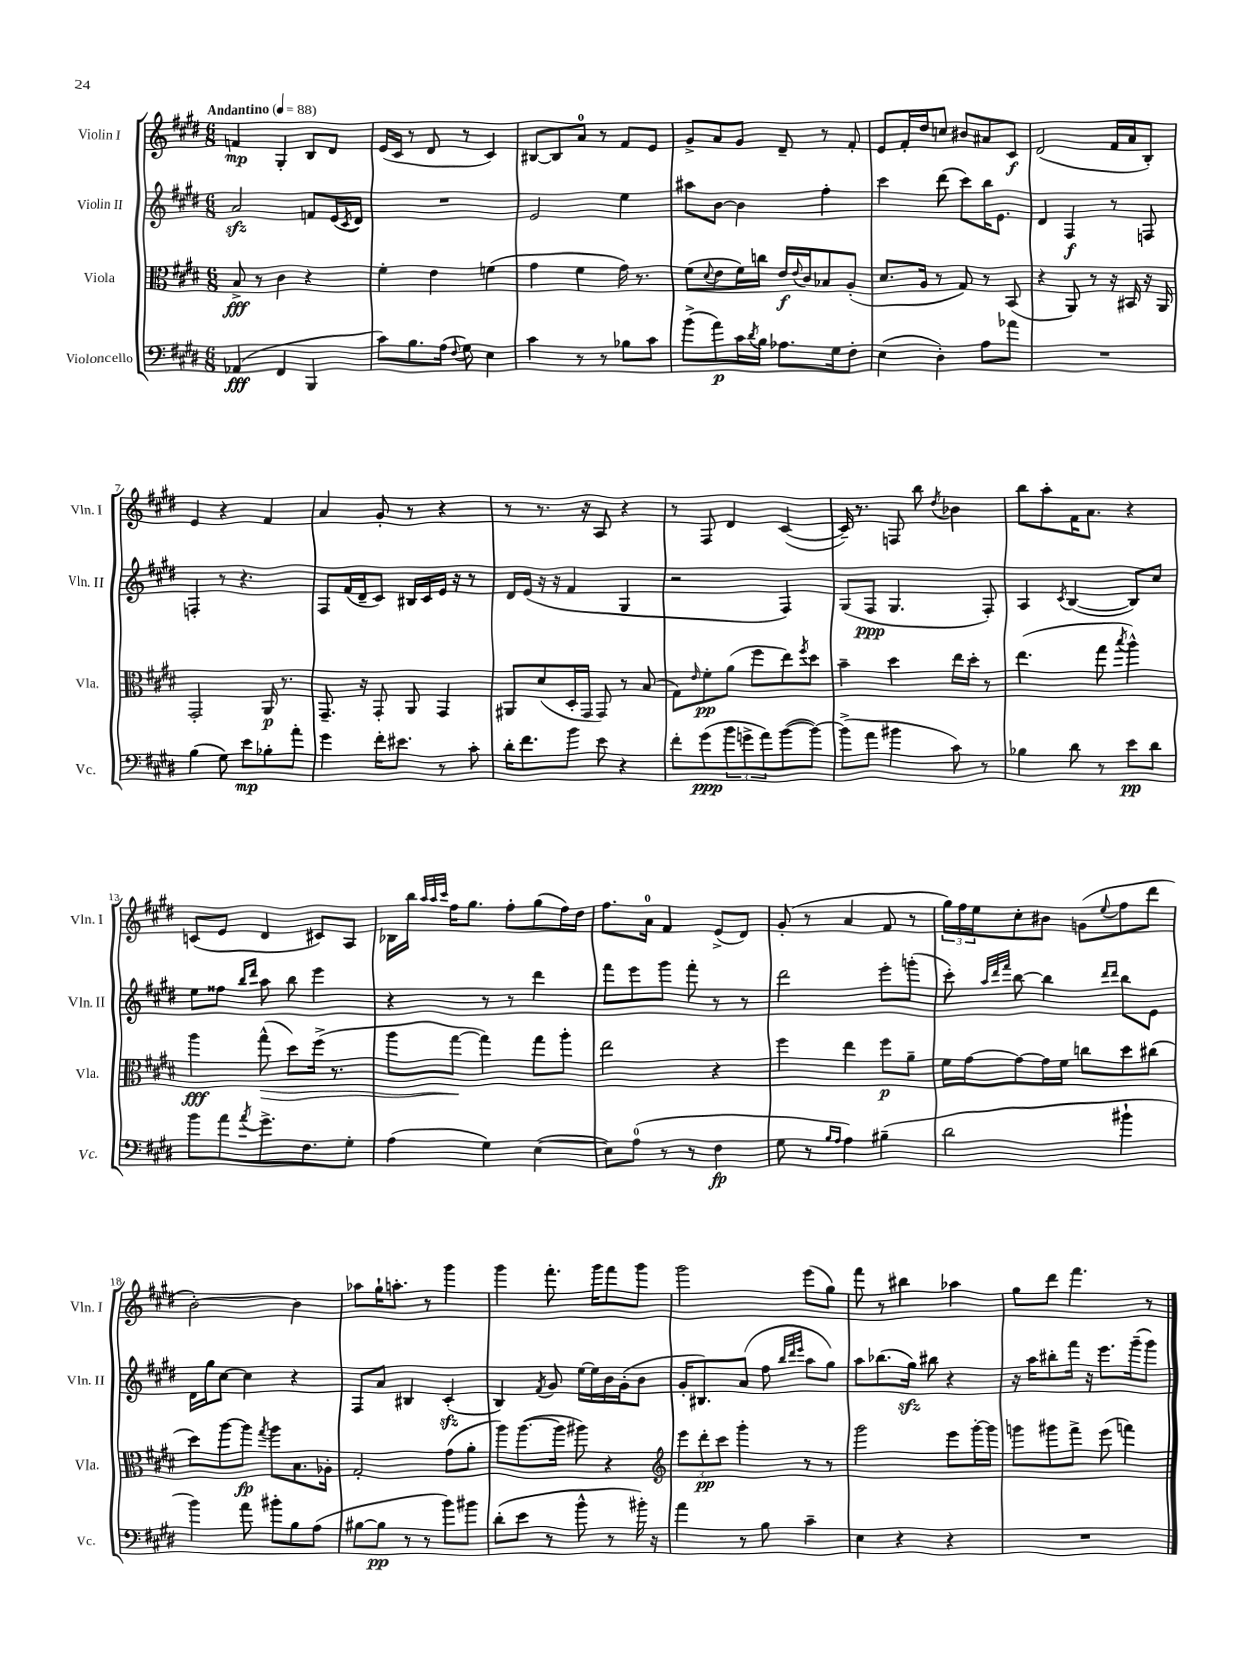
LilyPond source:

<<
\new StaffGroup <<
\new Staff = "s0" \with { instrumentName = "Violin I" shortInstrumentName = "Vln. I" } {
    \clef treble \key e \major \numericTimeSignature \time 6/8 \tempo "Andantino" 4 = 88
    f'4\mp gis4-. b8 dis'8 |
    e'16( cis'16 r8 dis'8 r8 cis'4) |
    bis8~ bis8 a'8-0 r8 fis'8 e'8 |
    gis'8-> a'8 gis'8 dis'8-- r8 fis'8-. |
    e'8 fis'16-. dis''16 c''8 bis'8 ais'8 cis'8\f |
    dis'2( fis'16 a'16 b8-.) |
    e'4 r4 fis'4 |
    a'4 gis'8-. r8 r4 |
    r8 r8. r16 a8 r4 |
    r8 fis8 dis'4 cis'4~( |
    cis'16--) r8. f8 b''8 \acciaccatura { dis''8 } bes'4 |
    b''8 a''8-. fis'16 a'8. r4 |
    c'8( e'8 dis'4 cis'8) a8 |
    bes16 b''16 \grace { a''32 a''32 cis'''32 } fis''16 gis''8. fis''8-. gis''8( fis''16) dis''16 |
    fis''8. a'16-0 fis'4 e'8->( dis'8) |
    gis'8-.( r8 a'4 fis'8 r8 |
    \tuplet 3/2 { gis''16) fis''16 e''16 } cis''8-. bis'8 g'8( \appoggiatura { e''8 } fis''8 dis'''8 |
    b'2~-.) b'4 |
    aes''8 gis''16-! a''8.-. r8 gis'''4 |
    gis'''4 fis'''8.-. gis'''16 fis'''8 gis'''8 |
    gis'''2 e'''8( gis''8) |
    fis'''8 r8 bis''4 aes''4 |
    gis''8 dis'''8 fis'''4. r8 \bar "|." |
}
\new Staff = "s1" \with { instrumentName = "Violin II" shortInstrumentName = "Vln. II" } {
    \clef treble \key e \major \numericTimeSignature \time 6/8
    a'2\sfz f'8 e'16( \acciaccatura { cis'8 } dis'16) |
    R2. |
    e'2 e''4 |
    ais''8 b'8~ b'4 fis''4-. |
    cis'''4 dis'''8( cis'''8) b''16 e'8. |
    dis'4 fis4\f r8 f8 |
    f4-. r8 r4. |
    fis8 fis'16( dis'16-- cis'8) bis16 cis'16 e'16 r16 r8 |
    dis'16 e'16( r16 r16 fis'4 gis4 |
    r2 fis4) |
    gis8( fis8\ppp gis4. fis8-.) |
    a4 \acciaccatura { cis'8 } b4~( b8) cis''8 |
    e''8 fisis''8 \grace { b''16 dis'''16 } a''8 b''8 e'''4 |
    r4 r8 r8 dis'''4 |
    fis'''8 e'''8 gis'''8 fis'''8-. r8 r8 |
    dis'''2 e'''8-. g'''8-.( |
    cis'''8-.) \grace { a''32 dis'''32 fis'''32 } b''8~ b''4 \grace { dis'''16 dis'''16 } b''8 e'8 |
    dis'16 gis''16 cis''8~ cis''4 r4 |
    fis8 a'8 bis4 cis'4-.\sfz( |
    b4) \acciaccatura { fis'8 } gis'8 e''16~ e''16 b'16 gis'16-.( b'8 |
    gis'16-. bis8.) a'8( fis''8 \grace { b''32 dis'''32 e'''32 } a''8 gis''8) |
    a''8 bes''8.( gis''16\sfz) bis''8 r4 |
    r16 a''16 bis''8-. fis'''16 r16 e'''8. gis'''16--( gis'''8) \bar "|." |
}
\new Staff = "s2" \with { instrumentName = "Viola" shortInstrumentName = "Vla." } {
    \clef alto \key e \major \numericTimeSignature \time 6/8
    b8->\fff r8 cis'4 r4 |
    fis'4-. e'4 f'4( |
    gis'4 fis'4 gis'16) r8. |
    fis'8( \appoggiatura { dis'8 } e'8 fis'16) c''16 e'16\f \appoggiatura { e'8 } cis'16 bes8 a8-.( |
    dis'8. a16 r8 gis8) r8 b,8( |
    r4 a,8) r8 r16 bis,16 r16 a,16 |
    gis,2-. a,16\p r8. |
    gis,8.-- r16 gis,8-. a,8 gis,4 |
    ais,8 dis'8( dis16-. gis,16 gis,8) r8 b8( |
    gis8) \grace { e'16 } fis'8-.\pp a'8( fis''8 e''8) \acciaccatura { fis''8 } dis''8 |
    b'4-- dis''4 e''16 dis''16-. r8 |
    e''4.( gis''8 \acciaccatura { b''8 } a''4-^) |
    a''4\fff gis''8-^\>( dis''8) fis''16->( r8. |
    a''8 gis''8~\! gis''4) gis''8 a''8-. |
    e''2 r4 |
    fis''4 e''4 fis''8\p a'8-- |
    fis'16 gis'16~ gis'8~ gis'16 fis'16 c''8 dis''8 cis''8( |
    dis''8) a''8~ a''8\fp \acciaccatura { gis''8 } a''8 b8. aes16-. |
    gis2-. gis'8( a'8-. |
    a''8) a''8.~( a''16 ais''8) r4 |
    \clef treble \tuplet 3/2 { e'''8 dis'''8-.\pp cis'''8 } gis'''4-. r8 r8 |
    gis'''2 e'''8 gis'''16~-. gis'''16 |
    g'''8 gis'''8 fis'''8-> e'''8( f'''4) \bar "|." |
}
\new Staff = "s3" \with { instrumentName = "Violoncello" shortInstrumentName = "Vc." } {
    \clef bass \key e \major \numericTimeSignature \time 6/8
    aes,4\fff( fis,4 b,,4 |
    cis'8) b8. a16( \appoggiatura { fis8 } gis8) e4 |
    cis'4 r8 r8 bes8 cis'8 |
    b'8->( a'8\p) cis'16 \acciaccatura { dis'8 } b16 aes8. gis16 fis8-. |
    e4( dis4-.) a8 aes'8 |
    R2. |
    b4( gis8) e'8\mp bes8-. a'8-. |
    gis'4 fis'16-. eis'8. r8 cis'8-. |
    dis'16-. fis'8. b'8 e'8 r4 |
    fis'8-. gis'8\ppp( \tuplet 3/2 { b'8 g'8-> a'8) } b'8~( b'8~) |
    b'8->( a'8 bis'4 cis'8) r8 |
    bes4 dis'8 r8 e'8\pp dis'8 |
    b'8 a'8 \acciaccatura { a'8 } gis'8.-> fis8. gis8-. |
    a4( gis4) e4~( |
    e8) a8-0( r8 r8 fis4\fp |
    gis8 r8 \grace { b16 a16 } a4) bis4--( |
    dis'2 bis'4-! |
    b'4) a'8 bis'8-. b8 a8( |
    bis8~ bis8\pp r8 r8 b'8) bis'8 |
    dis'8-.( e'8 r8 b'8-^ r8 bis'16-.) r16 |
    a'4 r8 b8 cis'4-- |
    e4 r4 r4 |
    R2. \bar "|." |
}
>>
>>
